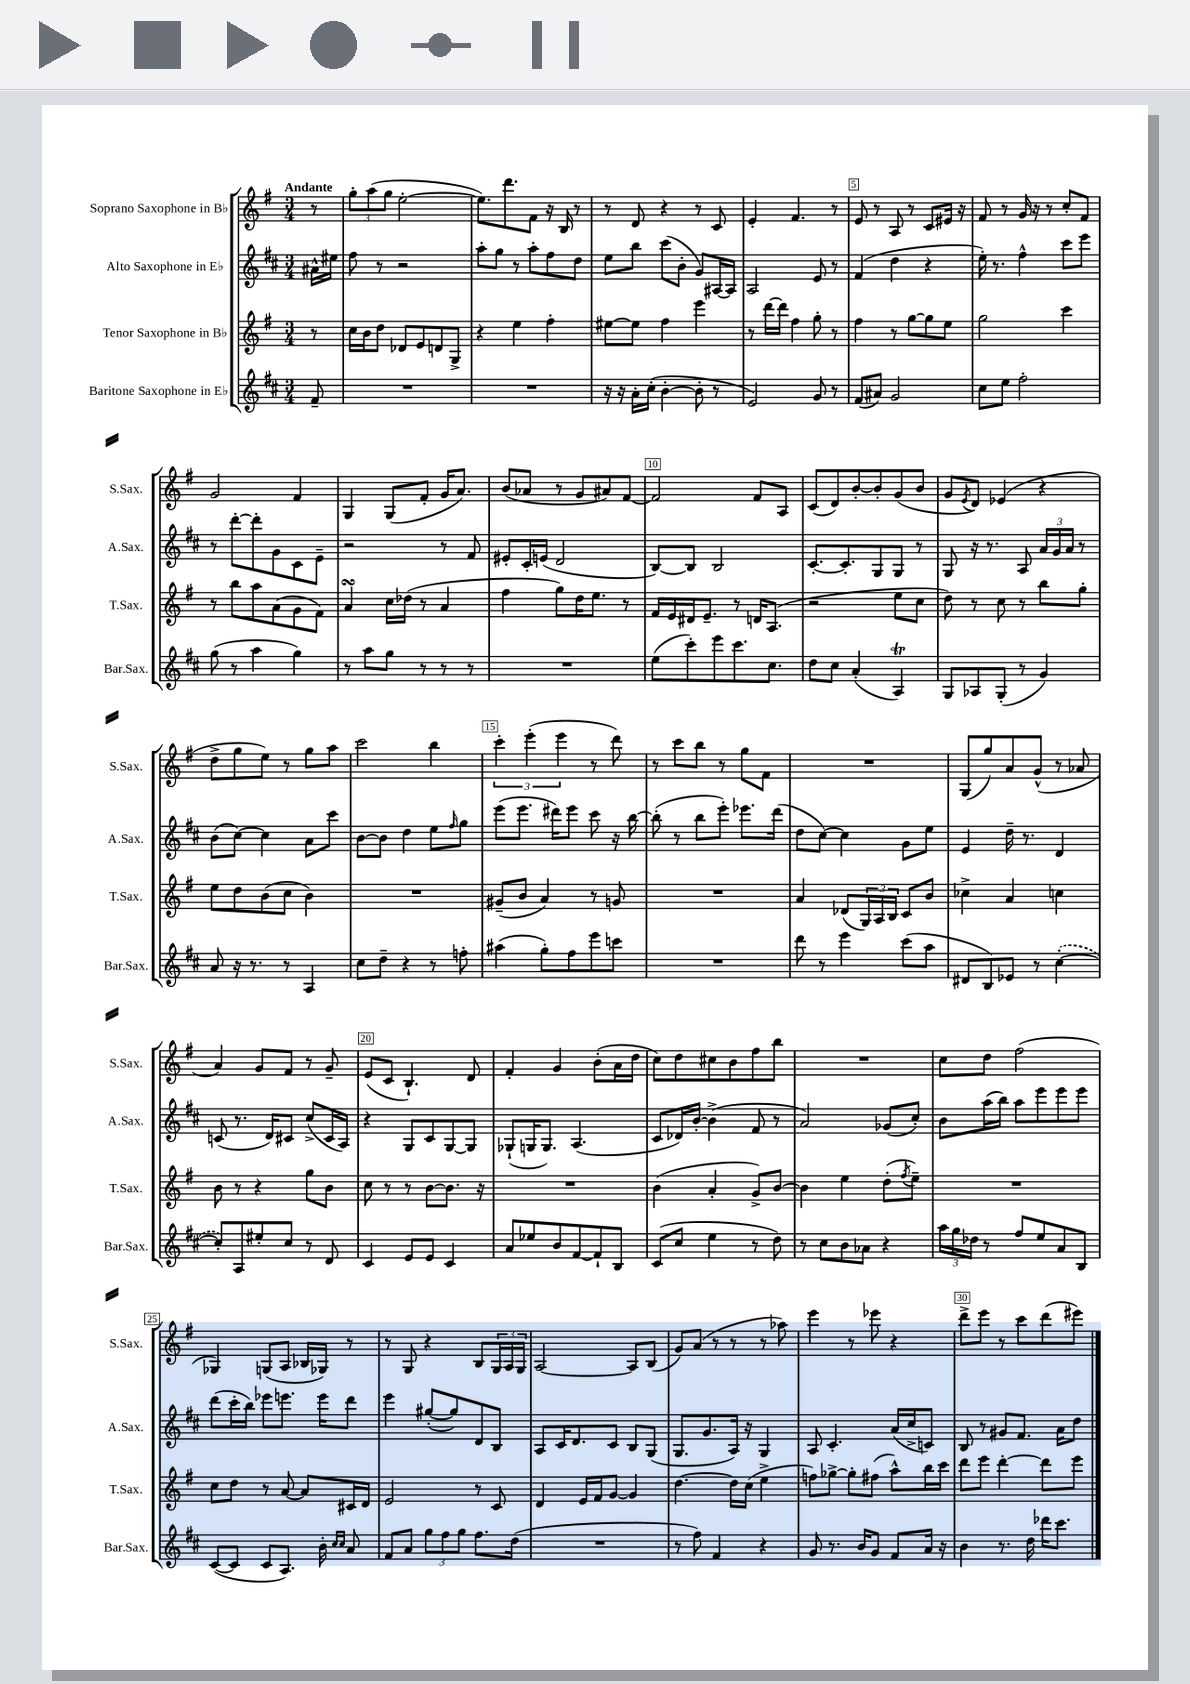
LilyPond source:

<<
\new StaffGroup <<
\new Staff = "s0" \with { instrumentName = "Soprano Saxophone in Bb" shortInstrumentName = "S.Sax." } {
    \clef treble \key g \major \numericTimeSignature \time 3/4 \partial 8 \tempo "Andante"
    r8 |
    \tuplet 3/2 { g''8-. a''8( g''8 } e''2~-. |
    e''8.) d'''8. fis'8 r16 b16 r8 |
    r8 d'8 r4 r8 c'8 |
    e'4-. fis'4. r8 |
    e'8 r8 a8 r8 c'8 eis'16 r16 |
    fis'8 r8 g'16 r16 r8 c''8-. fis'8 |
    g'2 fis'4 |
    g4 g8( fis'8-. g'16 a'8.) |
    b'8( aes'8 r8 g'8 ais'8) fis'8~ |
    fis'2 fis'8 a8 |
    c'8( d'8) b'8~-. b'8-. g'8( b'8 |
    g'8 \acciaccatura { e'8 } d'8) ees'4( r4 |
    d''8-> g''8 e''8) r8 g''8 a''8 |
    c'''2 b''4 |
    \tuplet 3/2 { c'''4-. e'''4-.( e'''4 } r8 d'''8) |
    r8 c'''8 b''8 r8 g''8 fis'8 |
    R2. |
    g8( g''8) a'8 g'8-^( r8 aes'8 |
    a'4) g'8 fis'8 r8 g'8-- |
    e'8( c'8 b4.-!) d'8 |
    fis'4-. g'4 b'8-.( a'16 d''16 |
    c''8) d''8 cis''8 b'8 fis''8 b''8 |
    R2. |
    c''8 d''8 fis''2( |
    ges4) g8( a8 bes16 ges16) r8 |
    r8 g8 r4 b8 \tuplet 3/2 { g16 a16 g16 } |
    a2~ a8 b8( |
    g'8) a'8( r8 r8 r8 aes''8) |
    e'''4 r8 ees'''8 r4 |
    d'''8-> e'''8 r8 c'''8 d'''8( eis'''8) \bar "|." |
}
\new Staff = "s1" \with { instrumentName = "Alto Saxophone in Eb" shortInstrumentName = "A.Sax." } {
    \clef treble \key d \major \numericTimeSignature \time 3/4 \partial 8
    ais'16-^ eis''16 |
    fis''8 r8 r2 |
    a''8-. g''8 r8 a''8-. fis''8 d''8 |
    e''8 b''8 cis'''8( b'8-. g'8) ais16~ ais16 |
    a2 e'8 r8 |
    fis'4( d''4 r4 |
    e''16-.) r8. fis''4-^ cis'''8 e'''8 |
    r8 d'''8~-. d'''8-. g'8 cis'8 e'8-- |
    r2 r8 fis'8 |
    eis'8-. cis'16-. e'16( d'2 |
    b8~) b8 b2 |
    cis'8.~-. cis'8.-. g8 g8 r8 |
    g8 r16 r8. a8 \tuplet 3/2 { a'16 g'16 a'16 } r8 |
    b'8( cis''8~) cis''4 a'8 cis'''8 |
    b'8~ b'8 d''4 e''8 \grace { fis''16 } g''8 |
    e'''8( e'''8. dis'''16) e'''8 cis'''8 r16 b''16~ |
    b''8-.( r8 b''8 e'''8-.) ees'''8. d'''16( |
    d''8 cis''8~) cis''4 g'8 e''8 |
    e'4 d''16-- r8. d'4 |
    c'8( r8. d'16) cis'8 cis''8->( cis'16 a16) |
    r4 g8 cis'8 g8~ g8 |
    ges8-!( g16 g8.) a4.( |
    cis'8 des'16) b'16~-. b'4->( fis'8 r8 |
    a'2) ges'8( cis''8-.) |
    b'8 a''16( b''16) a''8 e'''8 e'''8 e'''8 |
    d'''8( cis'''16-. b''16) ees'''8 e'''8. e'''16 d'''8 |
    e'''4 gis''8~-.( gis''8) d'8 b8 |
    a8 cis'16 d'8. cis'8 b8 g8( |
    g8. g'8. a16) r16 g4 |
    a8 cis'4.-. a'16( cis''16-> c'8) |
    b8 r8 gis'8 fis'8. a'16 d''8 \bar "|." |
}
\new Staff = "s2" \with { instrumentName = "Tenor Saxophone in Bb" shortInstrumentName = "T.Sax." } {
    \clef treble \key g \major \numericTimeSignature \time 3/4 \partial 8
    r8 |
    c''16 b'16 d''8 des'8 e'8 d'8 g8-> |
    r4 e''4 fis''4-. |
    eis''8~ eis''8 fis''4 e'''4 |
    r8 d'''16~ d'''16 fis''4 g''8-. r8 |
    fis''4 r8 g''8~ g''8 e''8 |
    g''2 c'''4 |
    r8 b''8 a''8 a'8( g'8 fis'8) |
    a'4\turn c''16 des''16( r8 a'4 |
    fis''4 g''8) d''16 e''8. r8 |
    fis'16 e'16 dis'16 e'8.-- r8 d'16 a8.( |
    r2 e''8 c''8 |
    d''8) r8 c''8 r8 b''8 g''8-. |
    e''8 d''8 b'8( c''8 b'4) |
    R2. |
    gis'8--( b'8 a'4) r8 g'8 |
    R2. |
    a'4 des'8( \tuplet 3/2 { g16) a16 b16 } c'8 b'8 |
    ces''4-> a'4 c''4 |
    b'8 r8 r4 g''8 b'8 |
    c''8 r8 r8 b'8~ b'8. r16 |
    R2. |
    b'4( a'4-. g'8->) b'8~ |
    b'4 e''4 d''8-.( \acciaccatura { fis''8 } e''8--) |
    R2. |
    c''8 d''8 r8 a'8~ a'8 cis'16 d'16 |
    e'2 r8 c'8 |
    d'4 e'16 fis'16 g'8~ g'4 |
    d''4.~ d''16 c''16( e''4-> |
    f''8) ges''8~-> ges''8-. fis''8( a''8-^) b''16 c'''16 |
    d'''8 e'''8 d'''4~-. d'''8 e'''8 \bar "|." |
}
\new Staff = "s3" \with { instrumentName = "Baritone Saxophone in Eb" shortInstrumentName = "Bar.Sax." } {
    \clef treble \key d \major \numericTimeSignature \time 3/4 \partial 8
    fis'8-- |
    R2. |
    R2. |
    r16 r16 a'16-. cis''16-.( b'4~-. b'8-. r8 |
    e'2) g'8 r8 |
    fis'8( ais'8) g'2 |
    cis''8 e''8 fis''2-. |
    g''8( r8 a''4 g''4) |
    r8 a''8 g''8 r8 r8 r8 |
    R2. |
    e''8( cis'''8-.) e'''8 cis'''8. cis''8. |
    d''8 cis''8 a'4-.( a4\trill) |
    g8 aes8 g8-.( r8 g'4) |
    a'8 r16 r8. r8 a4 |
    cis''8 d''8-- r4 r8 f''8-. |
    ais''4( g''8-.) fis''8 e'''8 c'''8 |
    R2. |
    d'''8 r8 e'''4 cis'''8( a''8 |
    dis'8 b8) ees'8 r8 \once \slurDashed cis''4~-.( |
    cis''8-.) a8 eis''8-. cis''8 r8 d'8 |
    cis'4 e'8 e'8 cis'4 |
    a'8 ees''8 b'8 fis'8~ fis'8-! b8 |
    cis'8( cis''8 e''4 r8 d''8) |
    r8 cis''8 b'8 aes'8 r4 |
    \tuplet 3/2 { a''16 g''16 des''16 } r8 fis''8 e''8 a'8 b8 |
    cis'8~( cis'8 cis'8 a8.) b'16-. \grace { cis''16 cis''16 } a'8 |
    fis'8 a'8 \tuplet 3/2 { g''8 fis''8 g''8 } fis''8. d''16( |
    R2. |
    r8 fis''8) fis'4 r4 |
    g'8 r8. b'16 g'8 fis'8 a'16 r16 |
    b'4 r8. d''16 des'''16 cis'''8. \bar "|." |
}
>>
>>
\layout { \context { \Score \override BarNumber.break-visibility = ##(#f #t #t) barNumberVisibility = #(every-nth-bar-number-visible 5) \override BarNumber.stencil = #(make-stencil-boxer 0.1 0.3 ly:text-interface::print) } }
